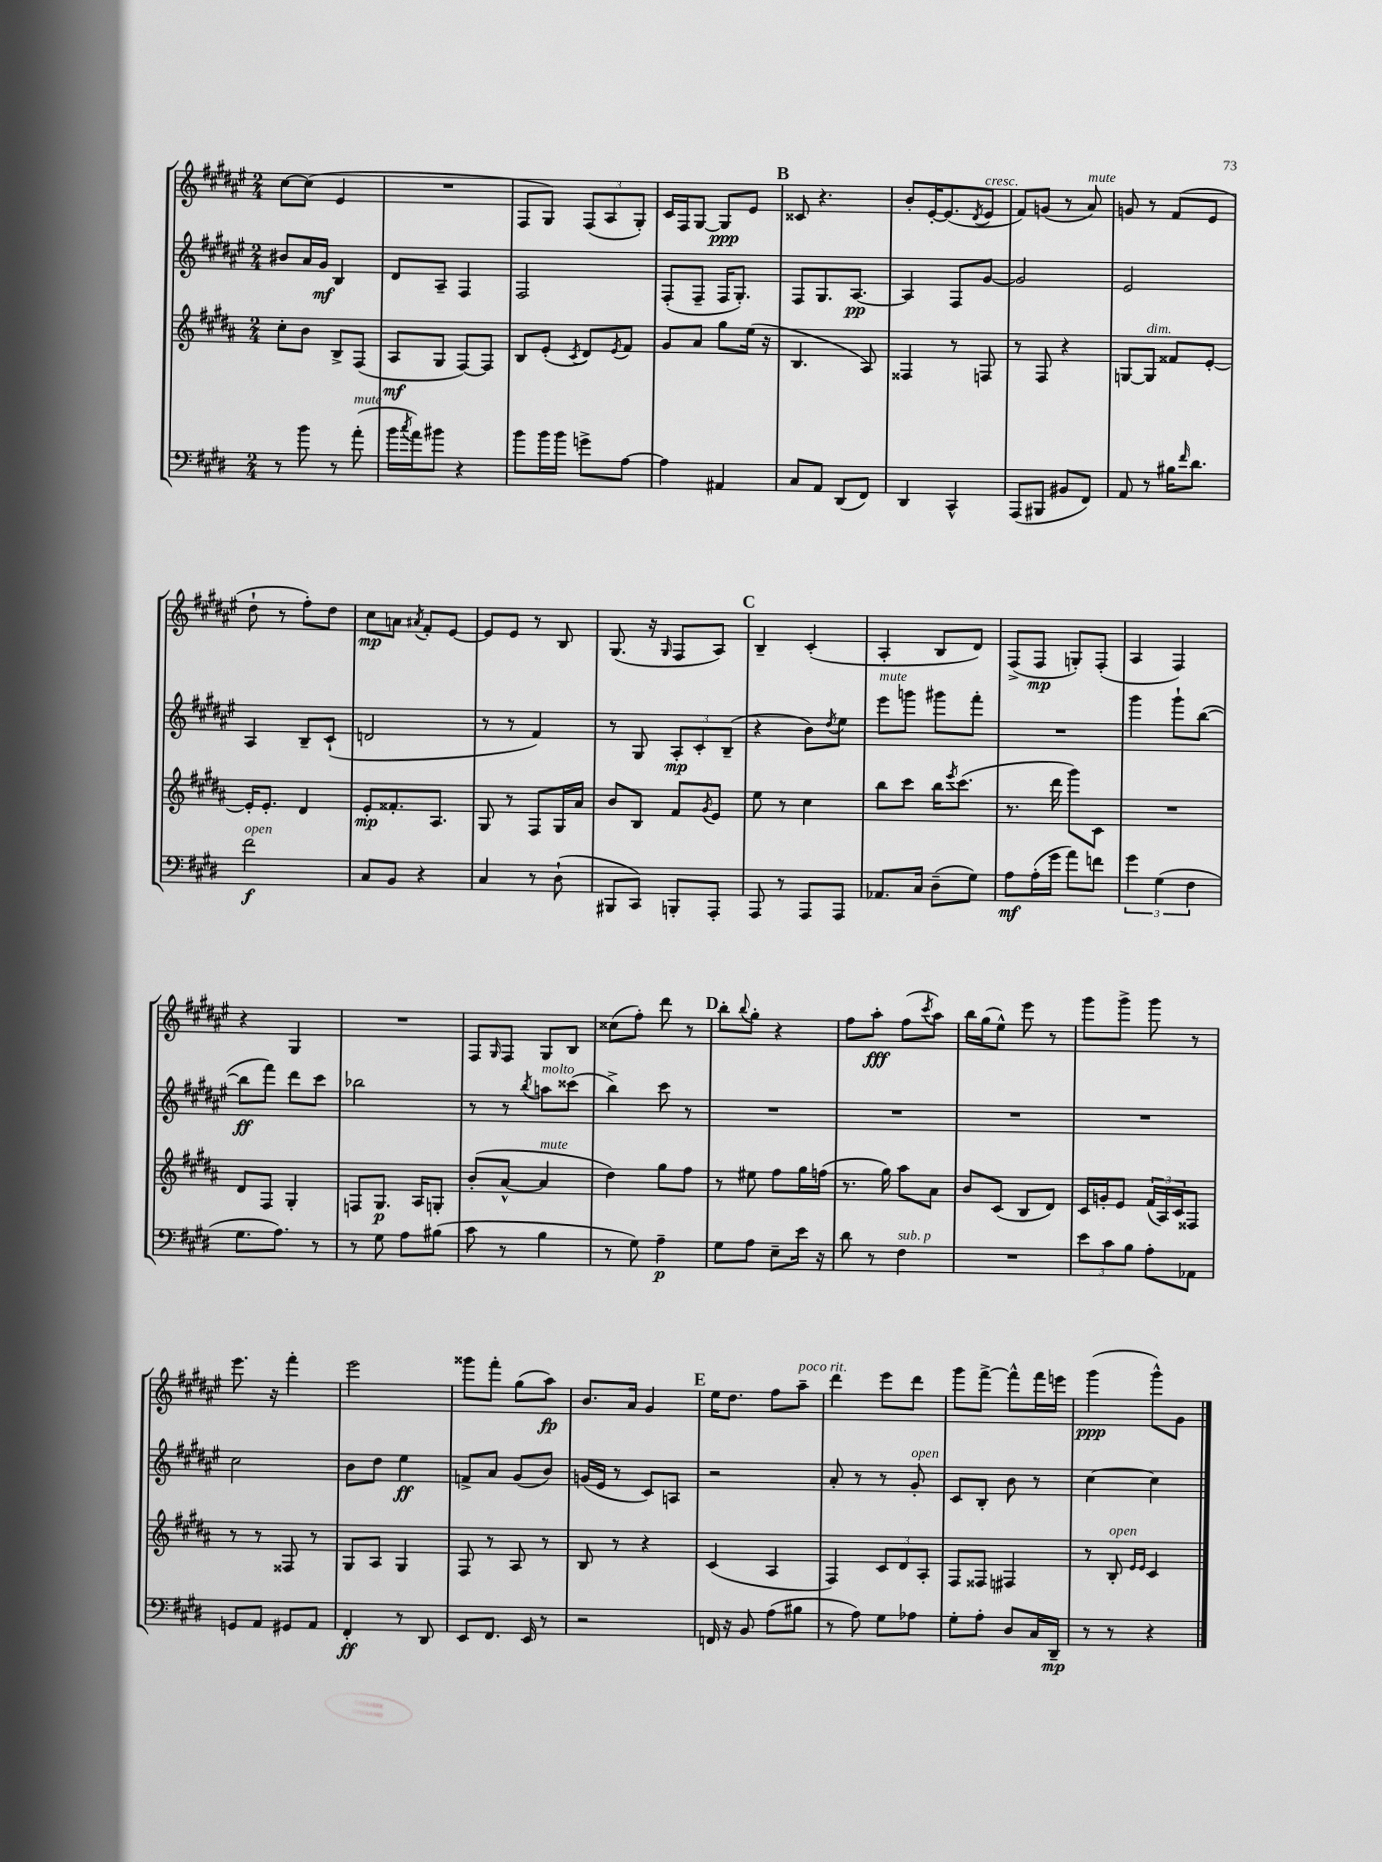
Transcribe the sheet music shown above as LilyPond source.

<<
\new StaffGroup <<
\new Staff = "s0" {
    \clef treble \key fis \major \numericTimeSignature \time 2/4
    cis''8~ cis''8( eis'4 |
    R2 |
    fis8 gis8) \tuplet 3/2 { fis8( ais8 gis8-.) } |
    cis'16 fis16 gis8~ gis8\ppp eis'8 |
    \mark \markup { \bold "B" } cisis'8 r4. |
    b'8-. eis'16~-. eis'8.( \acciaccatura { dis'8 } eis'8^\markup { \italic "cresc." } |
    fis'8) g'8( r8 ais'8^\markup { \italic "mute" }) |
    g'8 r8 fis'8( eis'8 |
    dis''8-! r8 fis''8-.) dis''8 |
    cis''8\mp a'8 \acciaccatura { ais'8 } fis'8-. eis'8~ |
    eis'8 eis'8 r8 b8 |
    gis8.( r16 \grace { gis16 } fis8 ais8) |
    \mark \markup { \bold "C" } b4-- cis'4-.( |
    ais4-. b8 dis'8) |
    fis8->( fis8\mp g8-.) fis8-.( |
    ais4 fis4) |
    r4 gis4 |
    R2 |
    fis8 \grace { gis16 } fis8 gis8 b8 |
    cisis''8( fis''8-.) dis'''8 r8 |
    \mark \markup { \bold "D" } b''8-. \appoggiatura { b''8 } gis''8-. r4 |
    fis''8 ais''8-.\fff fis''8( \acciaccatura { cis'''8 } ais''8) |
    b''16 gis''16( eis''8-^) eis'''8 r8 |
    gis'''8 gis'''8-> gis'''8 r8 |
    eis'''8. r16 fis'''4-. |
    eis'''2 |
    gisis'''8 fis'''8-. gis''8( ais''8\fp) |
    b'8. ais'16 gis'4 |
    \mark \markup { \bold "E" } eis''16 dis''8. fis''8 ais''8--^\markup { \italic "poco rit." } |
    dis'''4 eis'''8 dis'''8 |
    gis'''8 fis'''8~-> fis'''8-^ fis'''16 e'''16 |
    gis'''4\ppp( gis'''8-^) gis'8 \bar "|." |
}
\new Staff = "s1" {
    \clef treble \key fis \major \numericTimeSignature \time 2/4
    bis'8 ais'16 gis'16\mf b4 |
    dis'8 ais8-- fis4 |
    fis2 |
    fis8-.( fis8-- fis16 gis8.-.) |
    \mark \markup { \bold "B" } fis8 gis8. ais8.~\pp |
    ais4 fis8 gis'8~ |
    gis'2 |
    eis'2 |
    ais4 b8-- cis'8-!( |
    d'2 |
    r8 r8 fis'4) |
    r8 gis8 \tuplet 3/2 { ais8-.\mp cis'8-. b8--( } |
    \mark \markup { \bold "C" } r4 b'8) \acciaccatura { dis''8 } eis''8 |
    eis'''8^\markup { \italic "mute" } g'''8 gis'''8 fis'''8-. |
    R2 |
    gis'''4 gis'''8-! b''8~( |
    b''8\ff fis'''8) dis'''8 cis'''8 |
    bes''2 |
    r8 r8 \acciaccatura { b''8 } a''8^\markup { \italic "molto" } cisis'''8( |
    b''4->) cis'''8 r8 |
    \mark \markup { \bold "D" } R2 |
    R2 |
    R2 |
    R2 |
    cis''2 |
    b'8 dis''8 eis''4\ff |
    f'8-> ais'8 gis'8( b'8) |
    g'16( eis'16 r8 cis'8) a8 |
    \mark \markup { \bold "E" } r2 |
    ais'8-. r8 r8 gis'8-.^\markup { \italic "open" } |
    cis'8 b8-. b'8 r8 |
    cis''4~ cis''4 \bar "|." |
}
\new Staff = "s2" {
    \clef treble \key b \major \numericTimeSignature \time 2/4
    cis''8-. b'8 b8-> fis8( |
    ais8\mf gis8 fis8~) fis8 |
    b8 e'8-.( \acciaccatura { cis'8 } dis'8) \acciaccatura { e'8 } fis'8 |
    gis'8 ais'8 gis''8 e''16( r16 |
    \mark \markup { \bold "B" } b4. ais8) |
    fisis4 r8 f8 |
    r8 fis8 r4 |
    g8~ g8^\markup { \italic "dim." } fisis'8 e'8~-. |
    e'16-. e'8.-. dis'4 |
    e'8-.\mp fisis'8.-. ais8. |
    gis8 r8 fis8 gis16 ais'16 |
    b'8 b8 fis'8 \acciaccatura { gis'8 } e'8 |
    \mark \markup { \bold "C" } e''8 r8 cis''4 |
    b''8 cis'''8 b''16 \acciaccatura { e'''8 } cis'''8.( |
    r8. dis'''16 gis'''8) cis'8 |
    R2 |
    dis'8 fis8 gis4-. |
    f8 gis8.\p ais16 g8-. |
    b'8-.( ais'8~-^ ais'4^\markup { \italic "mute" } |
    dis''4) gis''8 fis''8 |
    \mark \markup { \bold "D" } r8 eis''8 fis''8 gis''16 f''16( |
    r8. gis''16) ais''8 ais'8 |
    b'8 cis'8( b8 dis'8) |
    cis'16 g'16-. e'8 \tuplet 3/2 { fis'16( ais16) cis'16 } fisis8 |
    r8 r8 fisis8 r8 |
    gis8 ais8 gis4 |
    fis8 r8 ais8 r8 |
    b8 r8 r4 |
    \mark \markup { \bold "E" } cis'4( ais4 |
    fis4) \tuplet 3/2 { cis'8 dis'8 ais8-. } |
    fis8 fisis8 fis4 |
    r8 b8-.^\markup { \italic "open" } \grace { e'16 e'16 } cis'4 \bar "|." |
}
\new Staff = "s3" {
    \clef bass \key e \major \numericTimeSignature \time 2/4
    r8 b'8 r8 a'8-.^\markup { \italic "mute" }( |
    b'16 \acciaccatura { cis''8 } a'16) bis'8 r4 |
    b'8 b'16 b'16 g'8-> a8~ |
    a4 ais,4 |
    \mark \markup { \bold "B" } cis8 a,8 dis,8( fis,8) |
    dis,4 cis,4-^ |
    a,,8( bis,,8 bis,8 fis,8) |
    a,8 r8 bis16 \grace { fis'16 } dis'8. |
    fis'2\f^\markup { \italic "open" } |
    cis8 b,8 r4 |
    cis4 r8 dis8-!( |
    bis,,8 cis,8) b,,8-. a,,8-. |
    \mark \markup { \bold "C" } a,,8 r8 a,,8 a,,8 |
    aes,8. cis16 dis8--( gis8) |
    a8\mf a16-.( gis'16 a'8) f'8 |
    \tuplet 3/2 { gis'4 gis4( fis4 } |
    gis8. a8.) r8 |
    r8 gis8 a8 bis8( |
    cis'8 r8 b4 |
    r8 gis8) a4--\p |
    \mark \markup { \bold "D" } gis8 a8 e8-- e'16 r16 |
    dis'8 r8 fis4^\markup { \italic "sub. p" } |
    R2 |
    \tuplet 3/2 { e'8 cis'8 b8 } a8-. aes,8 |
    g,8 a,8 gis,8 a,8 |
    fis,4-.\ff r8 dis,8 |
    e,8 fis,8. e,16 r8 |
    r2 |
    \mark \markup { \bold "E" } f,16 r16 b,8 a8( bis8 |
    r8 a8) gis8 aes8 |
    gis8-. a8-. dis8 cis16 dis,16--\mp |
    r8 r8 r4 \bar "|." |
}
>>
>>
\layout { \context { \Score \remove "Bar_number_engraver" } }
